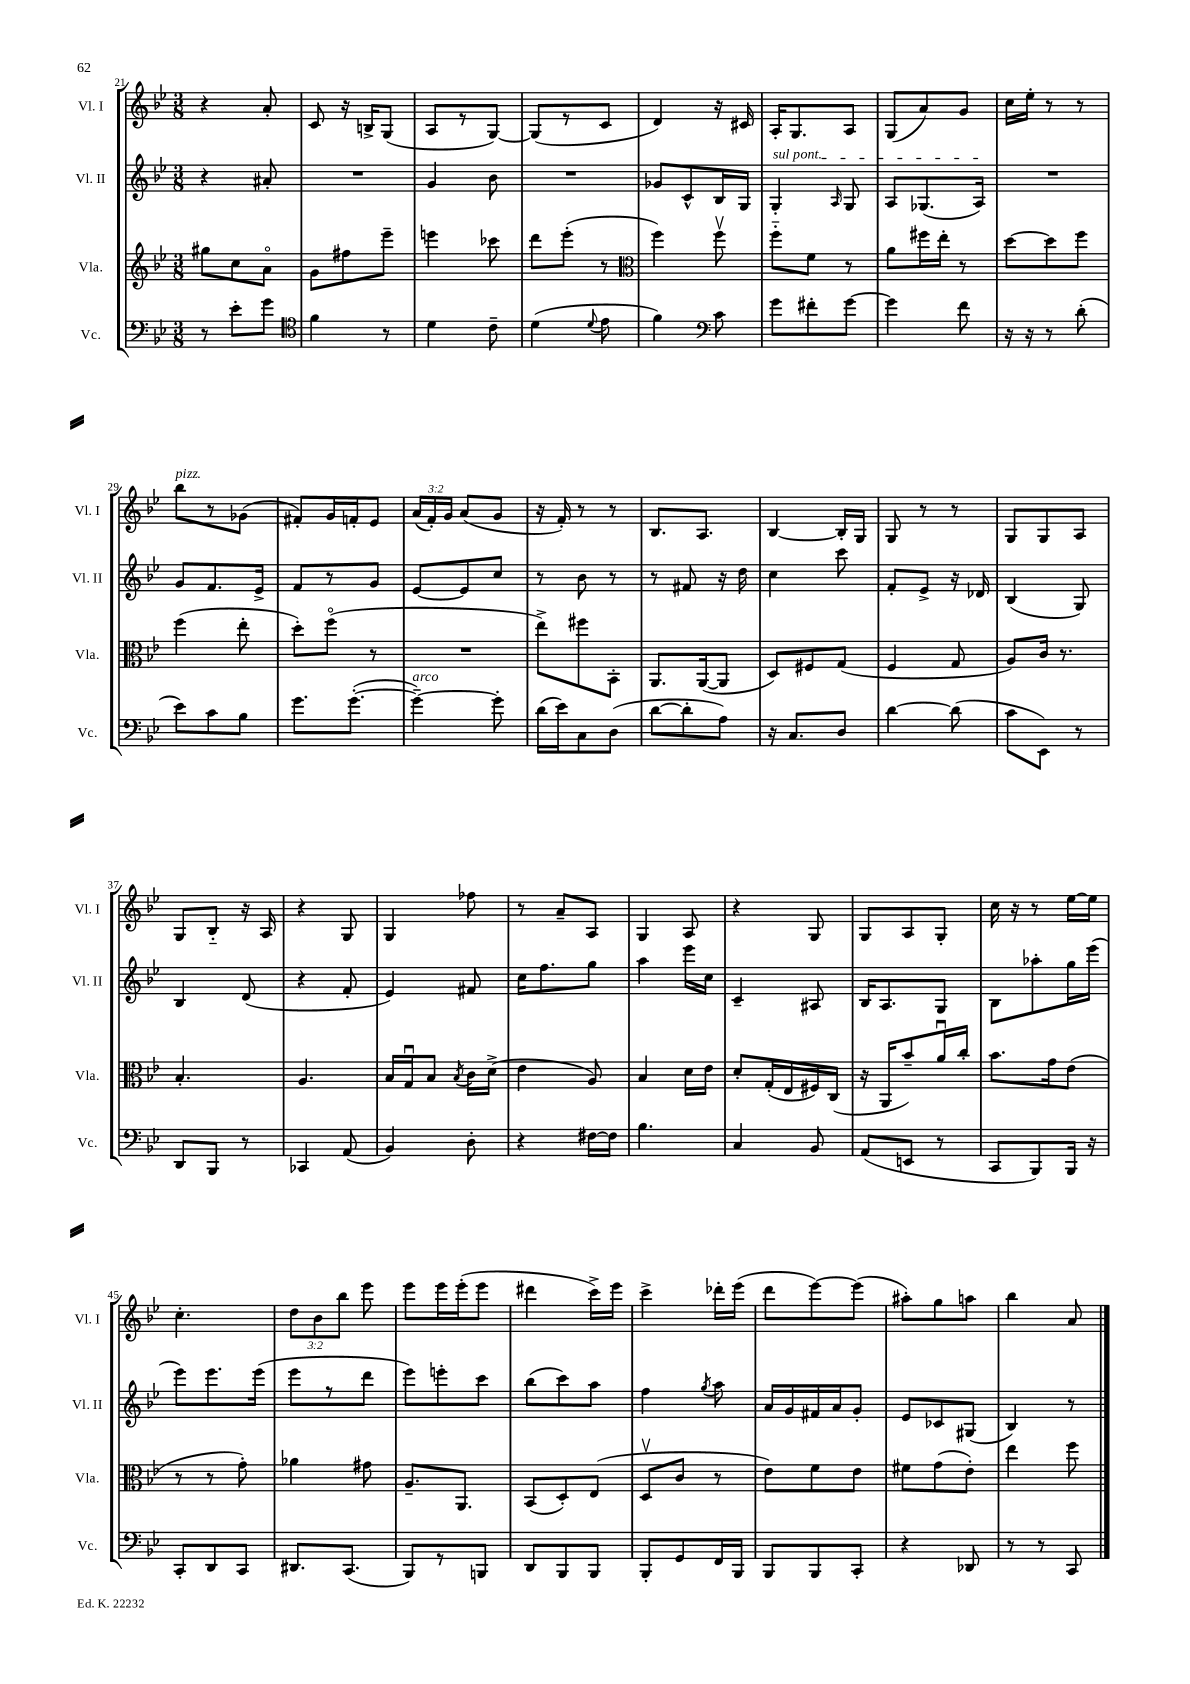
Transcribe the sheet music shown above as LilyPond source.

<<
\new StaffGroup <<
\new Staff = "s0" \with { instrumentName = "Vl. I" shortInstrumentName = "Vl. I" } {
    \clef treble \key bes \major \numericTimeSignature \time 3/8 \override Staff.TupletNumber.text = #tuplet-number::calc-fraction-text
    \autoBeamOff r4 a'8-. |
    c'8 r16 b16[-> g8]( |
    a8[ r8 g8]~) |
    g8[( r8 c'8] |
    d'4) r16 cis'16 |
    a16[-. g8. a8] |
    g8[( a'8) g'8] |
    c''16[ ees''16]-. r8 r8 |
    bes''8[^\markup { \italic "pizz." } r8 ges'8]( |
    fis'8[-.) g'16 f'16-. ees'8] |
    \tuplet 3/2 { a'16[( f'16-.) g'16] } a'8[( g'8] |
    r16 f'16-.) r8 r8 |
    bes8.[ a8.] |
    bes4~ bes16[-. g16] |
    g8 r8 r8 |
    g8[ g8 a8] |
    g8[ bes8]-_ r16 a16 |
    r4 g8 |
    g4 fes''8 |
    r8 a'8[-- a8] |
    g4 a8 |
    r4 g8 |
    g8[ a8 g8]-. |
    c''16 r16 r8 ees''16[~ ees''16] |
    c''4.-. |
    \tuplet 3/2 { d''8[ bes'8 bes''8] } ees'''8 |
    ees'''8[ ees'''16 ees'''16-.( ees'''8] |
    dis'''4 c'''16[->) ees'''16] |
    c'''4-> des'''16[-. ees'''16]( |
    d'''8[ ees'''8~) ees'''8]( |
    ais''8[-.) g''8 a''8] |
    bes''4 a'8 \bar "|." |
}
\new Staff = "s1" \with { instrumentName = "Vl. II" shortInstrumentName = "Vl. II" } {
    \clef treble \key bes \major \numericTimeSignature \time 3/8
    \autoBeamOff r4 ais'8-. |
    R4. |
    g'4 bes'8 |
    R4. |
    ges'8[ c'8-^ bes16 g16] |
    \once \override TextSpanner.bound-details.left.text = \markup { \italic "sul pont." } g4-.\startTextSpan \grace { a16 } g8 |
    a8[ ges8.( a16]\stopTextSpan) |
    R4. |
    g'8[ f'8. ees'16]-> |
    f'8[ r8 g'8] |
    ees'8[~ ees'8 c''8] |
    r8 bes'8 r8 |
    r8 fis'8 r16 d''16 |
    c''4 c'''8 |
    f'8[-. ees'8]-> r16 des'16 |
    bes4( g8) |
    bes4 d'8( |
    r4 f'8-. |
    ees'4) fis'8 |
    c''16[ f''8. g''8] |
    a''4 ees'''16[ c''16] |
    c'4-- ais8 |
    bes16[ a8. g8] |
    bes8[ aes''8-. g''16 ees'''16]( |
    ees'''8[) ees'''8. ees'''16]( |
    ees'''8[ r8 d'''8] |
    ees'''8[) e'''8-. c'''8] |
    bes''8[( c'''8) a''8] |
    f''4 \acciaccatura { g''8 } a''8 |
    a'16[ g'16 fis'16 a'16 g'8]-. |
    ees'8[ ces'8 gis8]( |
    bes4) r8 \bar "|." |
}
\new Staff = "s2" \with { instrumentName = "Vla." shortInstrumentName = "Vla." } {
    \clef treble \key bes \major \numericTimeSignature \time 3/8
    \autoBeamOff gis''8[ c''8 a'8]\flageolet |
    g'8[ fis''8 ees'''8]-- |
    e'''4 ces'''8 |
    d'''8[ ees'''8]-.( r8 |
    \clef alto f''4) f''8\upbow |
    f''8[-_ f'8] r8 |
    a'8[ fis''16 ees''16]-. r8 |
    d''8[~ d''8 f''8] |
    f''4( ees''8-. |
    d''8[-.) f''8]\flageolet( r8 |
    R4. |
    ees''8[->) fis''8 bes,8]-. |
    a,8.[ a,16~( a,8] |
    d8[) fis8 g8]( |
    f4 g8 |
    a8[) c'16] r8. |
    bes4.-. |
    a4. |
    bes16[ g16\downbow bes8] \acciaccatura { bes8 } c'16[ d'16]->( |
    ees'4 a8) |
    bes4 d'16[ ees'16] |
    d'8[-. g16-.( ees16 fis16) c16]( |
    r16 a,16[ bes'8--) a'16\downbow c''16]-. |
    bes'8.[ g'16 ees'8]( |
    r8 r8 g'8-.) |
    aes'4 gis'8 |
    a8.[-- a,8.] |
    bes,8[( d8-.) ees8]( |
    d8[\upbow c'8] r8 |
    ees'8[) f'8 ees'8] |
    fis'8[ g'8( ees'8]-.) |
    ees''4 f''8 \bar "|." |
}
\new Staff = "s3" \with { instrumentName = "Vc." shortInstrumentName = "Vc." } {
    \clef bass \key bes \major \numericTimeSignature \time 3/8
    \autoBeamOff r8 ees'8[-. g'8] |
    \clef tenor f'4 r8 |
    d'4 c'8-- |
    d'4( \appoggiatura { d'8 } ees'8 |
    f'4) \clef bass c'8 |
    g'8[ fis'8-. g'8]~ |
    g'4 f'8 |
    r16 r16 r8 d'8-.( |
    ees'8[) c'8 bes8] |
    g'8.[ g'8.]~-.( |
    g'4~--^\markup { \italic "arco" }) g'8-. |
    d'16[( ees'16) c8 d8]( |
    d'8[~ d'8-. a8]) |
    r16 c8.[ d8] |
    d'4~ d'8( |
    c'8[ ees,8]) r8 |
    d,8[ bes,,8] r8 |
    ces,4 a,8( |
    bes,4) d8-. |
    r4 fis16[~ fis16] |
    bes4. |
    c4 bes,8 |
    a,8[( e,8] r8 |
    c,8[ bes,,8) bes,,16] r16 |
    c,8[-. d,8 c,8] |
    dis,8.[ c,8.]( |
    bes,,8[) r8 b,,8] |
    d,8[ bes,,8 bes,,8] |
    bes,,8[-. g,8 f,16 bes,,16] |
    bes,,8[ bes,,8 c,8]-. |
    r4 des,8 |
    r8 r8 c,8 \bar "|." |
}
>>
>>
\layout { \context { \Score currentBarNumber = #21 } }
